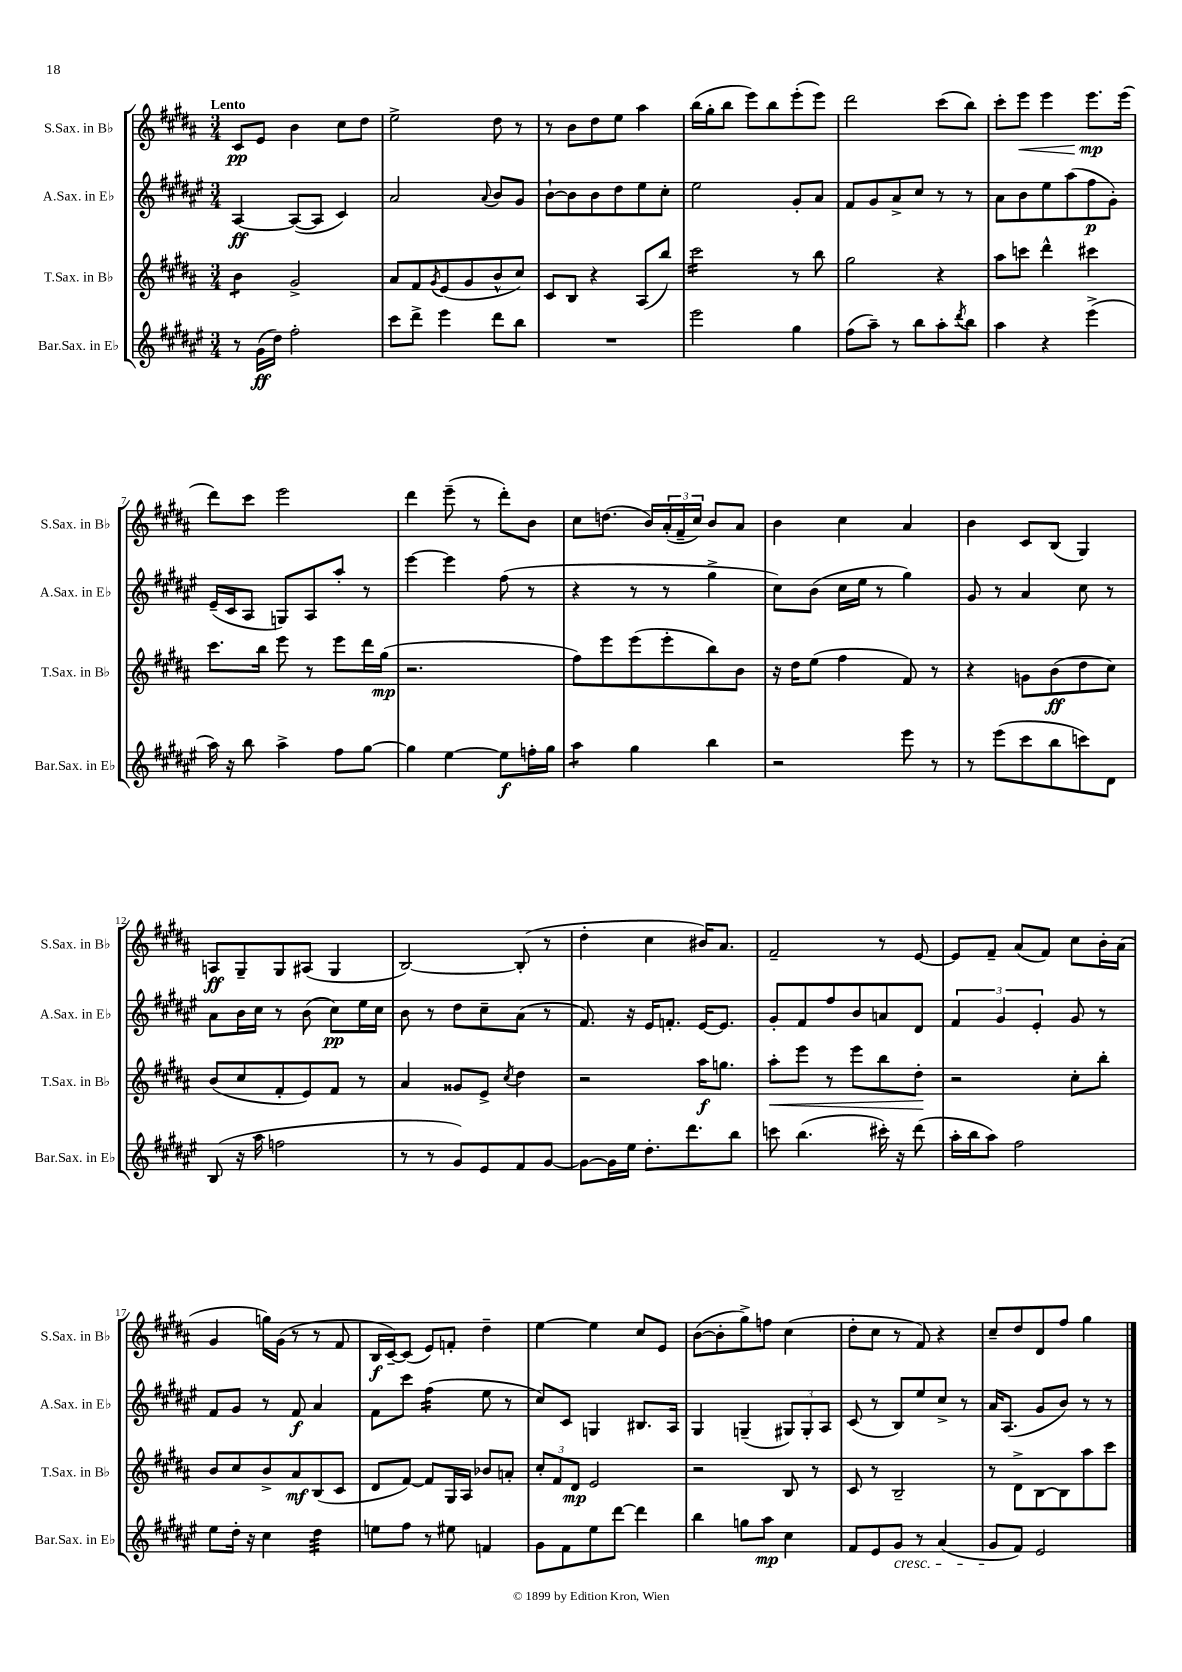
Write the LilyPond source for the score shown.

<<
\new StaffGroup <<
\new Staff = "s0" \with { instrumentName = "S.Sax. in Bb" shortInstrumentName = "S.Sax. in Bb" } {
    \clef treble \key b \major \numericTimeSignature \time 3/4 \tempo "Lento"
    cis'8\pp e'8 b'4 cis''8 dis''8 |
    e''2-> dis''8 r8 |
    r8 b'8 dis''8 e''8 ais''4 |
    b''16( gis''16-. b''8 e'''8) b''8 e'''8-.( e'''8) |
    dis'''2 cis'''8( b''8) |
    cis'''8-. e'''8\< e'''4 e'''8.\mp\! e'''16( |
    dis'''8) cis'''8 e'''2 |
    dis'''4 e'''8--( r8 dis'''8-.) b'8 |
    cis''8 d''8.( b'16) \tuplet 3/2 { ais'16-.( fis'16-- cis''16) } b'8 ais'8 |
    b'4 cis''4 ais'4 |
    b'4 cis'8 b8( gis4) |
    a8\ff gis8-- gis8 ais8( gis4 |
    b2~) b8-.( r8 |
    dis''4-. cis''4 bis'16) ais'8. |
    fis'2-- r8 e'8~ |
    e'8 fis'8-- ais'8( fis'8) cis''8 b'16-. ais'16( |
    gis'4 g''16) gis'16( r8 r8 fis'8 |
    b16\f cis'16~--) cis'8( e'8) f'8-. dis''4-- |
    e''4~ e''4 cis''8 e'8 |
    b'8~( b'8-. gis''8->) f''8 cis''4( |
    dis''8-. cis''8 r8 fis'8) r4 |
    cis''8-- dis''8 dis'8 fis''8 gis''4 \bar "|." |
}
\new Staff = "s1" \with { instrumentName = "A.Sax. in Eb" shortInstrumentName = "A.Sax. in Eb" } {
    \clef treble \key fis \major \numericTimeSignature \time 3/4
    ais4~\ff ais8~( ais8 cis'4) |
    ais'2 \appoggiatura { ais'8 } b'8 gis'8 |
    b'8~-! b'8 b'8 dis''8 eis''8 cis''8-. |
    eis''2 gis'8-. ais'8 |
    fis'8 gis'8 ais'8-> cis''8 r8 r8 |
    ais'8 b'8 eis''8 ais''8( fis''8\p gis'8-.) |
    eis'16--( cis'16 ais8 g8) ais8 ais''8-. r8 |
    eis'''4~ eis'''4 fis''8( r8 |
    r4 r8 r8 gis''4-> |
    cis''8) b'8( cis''16 eis''16 r8 gis''4) |
    gis'8 r8 ais'4 cis''8 r8 |
    ais'8 b'16 cis''16 r8 b'8( cis''8\pp) eis''16 cis''16 |
    b'8 r8 dis''8 cis''8-- ais'8( r8 |
    fis'8.) r16 eis'16 f'8.-. eis'16~ eis'8. |
    gis'8-. fis'8 fis''8 b'8 a'8 dis'8 |
    \tuplet 3/2 { fis'4 gis'4 eis'4-. } gis'8 r8 |
    fis'8 gis'8 r8 fis'8\f ais'4 |
    fis'8 cis'''8 fis''4:16( eis''8 r8 |
    cis''8) cis'8 g4 bis8. ais16 |
    gis4 g4--( \tuplet 3/2 { gis8) gis8-. ais8 } |
    cis'8( r8 b8) eis''8 cis''8-> r8 |
    ais'16 ais8.( gis'8 b'8) r8 r8 \bar "|." |
}
\new Staff = "s2" \with { instrumentName = "T.Sax. in Bb" shortInstrumentName = "T.Sax. in Bb" } {
    \clef treble \key b \major \numericTimeSignature \time 3/4
    b'4:8 gis'2-> |
    ais'8 fis'8 \acciaccatura { gis'8 } e'8( gis'8 b'8-^ cis''8) |
    cis'8 b8 r4 ais8( b''8) |
    cis'''2:16 r8 b''8 |
    gis''2 r4 |
    ais''8 c'''8 dis'''4-^ cis'''4 |
    cis'''8. b''16 e'''8 r8 e'''8 dis'''16 gis''16\mp( |
    r2. |
    fis''8) e'''8 e'''8( e'''8-. b''8) b'8 |
    r16 dis''16 e''8( fis''4 fis'8) r8 |
    r4 g'8 b'8\ff( dis''8 cis''8) |
    b'8( cis''8 fis'8-. e'8) fis'8 r8 |
    ais'4 gisis'8 e'8-> \acciaccatura { cis''8 } dis''4 |
    r2 ais''16\f g''8. |
    ais''8-.\< e'''8 r8 e'''8 b''8 dis''8-.\! |
    r2 cis''8-. b''8-. |
    b'8 cis''8 b'8-> ais'8\mf b8( cis'8 |
    dis'8 fis'8~) fis'8 gis16 ais16 bes'8 a'8-. |
    \tuplet 3/2 { cis''8-. fis'8 dis'8\mp } e'2 |
    r2 b8 r8 |
    cis'8 r8 b2-- |
    r8 dis'8-> b8~ b8 ais''8 cis'''8 \bar "|." |
}
\new Staff = "s3" \with { instrumentName = "Bar.Sax. in Eb" shortInstrumentName = "Bar.Sax. in Eb" } {
    \clef treble \key fis \major \numericTimeSignature \time 3/4
    r8 gis'16\ff( dis''16) fis''2-. |
    cis'''8 dis'''8-> eis'''4 dis'''8 b''8 |
    R2. |
    eis'''2 gis''4 |
    fis''8( ais''8--) r8 b''8 ais''8-. \acciaccatura { dis'''8 } b''8 |
    ais''4 r4 eis'''4->( |
    ais''16) r16 b''8 ais''4-> fis''8 gis''8~ |
    gis''4 eis''4~ eis''8\f f''16-. gis''16 |
    ais''4:8 gis''4 b''4 |
    r2 eis'''8 r8 |
    r8 eis'''8( cis'''8 b''8 c'''8) dis'8 |
    b8( r16 ais''16 f''2 |
    r8 r8 gis'8) eis'8 fis'8 gis'8~ |
    gis'8~ gis'16 eis''16 dis''8.-. dis'''8. b''8 |
    c'''8 b''4.( cis'''16-.) r16 dis'''8( |
    ais''16-. b''16 ais''8) fis''2 |
    eis''8 dis''16-. r16 cis''4 dis''4:32 |
    e''8 fis''8 r8 eis''8 f'4 |
    gis'8 fis'8 eis''8 dis'''8~ dis'''4 |
    b''4 g''8 ais''8\mp cis''4 |
    fis'8 eis'8 gis'8\cresc r8 ais'4( |
    gis'8\! fis'8) eis'2 \bar "|." |
}
>>
>>
